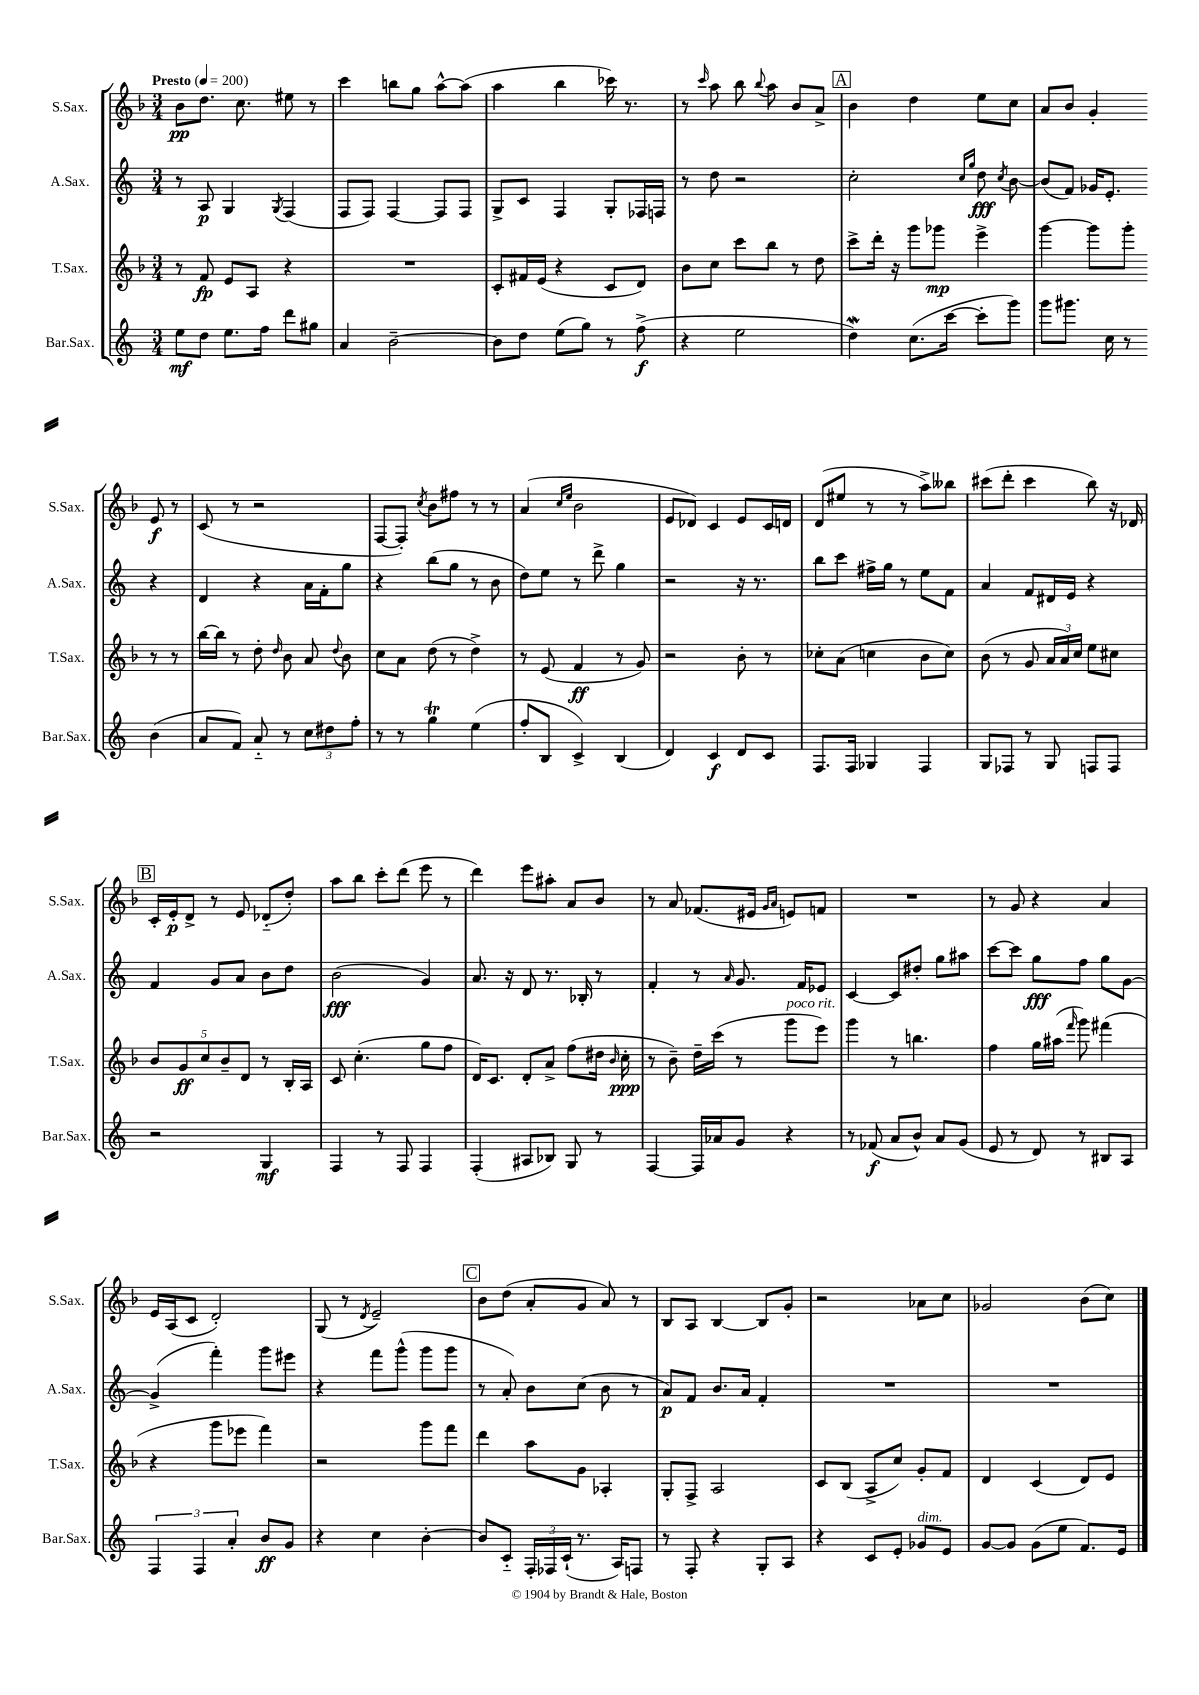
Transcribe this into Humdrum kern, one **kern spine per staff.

**kern	**kern	**kern	**kern
*staff4	*staff3	*staff2	*staff1
*clefG2	*clefG2	*clefG2	*clefG2
*k[]	*k[b-]	*k[]	*k[b-]
*M3/4	*M3/4	*M3/4	*M3/4
*MM200	*MM200	*MM200	*MM200
8ee	8r	8r	8b-
8dd	8f	8A	8.dd
8.ee	8e	4G	.
.	.	.	8.cc
.	8A	.	.
16ff	.	.	.
.	.	8qG	.
8ddd	4r	(4F	8ee#
8gg#	.	.	8r
=	=	=	=
4a	2.r	8F	4ccc
.	.	8F)	.
[2b~	.	[4F	8bb
.	.	.	8gg
.	.	8F]	[8aa^^
.	.	8F	(8aa]
=	=	=	=
8b]	8c'	8G^	4aa
8dd	16f#	8c	.
.	(16e	.	.
(8ee	4r	4F	4bb-
8gg)	.	.	.
8r	8c	8G'	16ccc-)
.	.	.	8.r
(8ff^	8d)	16F-	.
.	.	16F	.
=	=	=	=
4r	8b-	8r	8r
.	.	.	16qqccc
.	8cc	8dd	8aa
2ee	8ccc	2r	8bb-
.	.	.	8qqbb-
.	8bb-	.	8aa
.	8r	.	8b-
.	8dd	.	8a^
=	=	=	=
4dd)	8ccc^	2cc'	4b-
.	16ddd'	.	.
.	16r	.	.
(8.cc	8ggg	.	4dd
.	8ggg-	.	.
[16ccc	.	.	.
.	.	16qqcc	.
.	.	16qqgg	.
8ccc']	4eee^	8dd	8ee
.	.	8qcc	.
8ggg)	.	[8b	8cc
=	=	=	=
8ggg	[4ggg	(8b]	8a
8.ggg#	.	8f)	8b-
.	8ggg]	16g-	4g'
16cc	.	8.e'	.
8r	8ggg'	.	.
(4b	8r	4r	8e
.	8r	.	8r
=	=	=	=
8a	[16bb-	4d	(8c
.	16bb-]	.	.
8f)	8r	.	8r
8a'~	8dd'	4r	2r
.	16qqdd	.	.
8r	8b-	.	.
12cc	8a	16a	.
.	.	16f'	.
12dd#	.	.	.
.	8qqdd	.	.
.	8b-	8gg	.
12ff'	.	.	.
=	=	=	=
8r	8cc	4r	[8F
8r	8a	.	8F'])
.	.	.	8qcc
4gg	(8dd	(8bb	8b-
.	8r	8gg	8ff#
(4ee	4dd^)	8r	8r
.	.	8b	8r
=	=	=	=
8ff'	8r	8dd)	(4a
8B	(8e	8ee	.
.	.	.	16qqcc
.	.	.	16qqee
4c^)	4f	8r	2b-
.	.	8ddd^	.
(4B	8r	4gg	.
.	8g)	.	.
=	=	=	=
4d)	2r	2r	8e
.	.	.	8d-)
4c	.	.	4c
8d	8b-'	16r	8e
.	.	8.r	.
8c	8r	.	16c
.	.	.	16d
=	=	=	=
8.F	8cc-'	8bb	(8d
.	(8a	8ccc	8ee#
16F	.	.	.
4G-	4cc	16ff#^	8r
.	.	16gg	.
.	.	8r	8r
4F	8b-	8ee	8aa^)
.	8cc)	8f	8bb--
=	=	=	=
8G	(8b-	4a	(8ccc#
8F-	8r	.	8ddd'
8r	8g	8f	4ccc#
8G	24a	16d#	.
.	24a)	.	.
.	.	16e	.
.	24cc	.	.
8F	8ee	4r	8bb-)
8F	8cc#	.	16r
.	.	.	16d-
=	=	=	=
2r	10b-	4f	16c'
.	.	.	16e'
.	10g	.	.
.	.	.	8d^
.	10cc	.	.
.	.	8g	8r
.	10b-~	.	.
.	.	8a	8e
.	10d	.	.
4G	8r	8b	(8d-'~
.	16B-'	8dd	8dd')
.	16A	.	.
=	=	=	=
4F	8c	(2b	8aa
.	(4.cc'	.	8bb-
8r	.	.	8ccc'
8F	.	.	(8ddd
4F	8gg	4g)	8eee
.	8ff	.	8r
=	=	=	=
(4F'	16d)	8.a	4ddd)
.	8.c	.	.
.	.	16r	.
8A#	8d'	8d	8eee
8B-)	8a^	8.r	8aa#'
8G	(8ff	.	8a
.	.	16B-'	.
8r	16dd#	8r	8b-
.	16qqb-	.	.
.	16cc'	.	.
=	=	=	=
[4F	8r	4f'	8r
.	8b-~)	.	8a
16F]	16dd~	8r	(8.f-
16a-	(16ccc	.	.
.	.	16qqa	.
8g	8r	8.g	.
.	.	.	16e#
.	.	.	16qqg
.	.	.	16qqa
4r	8ggg	.	8e)
.	.	16f	.
.	8eee)	8e-	8f
=	=	=	=
8r	4ggg	[4c	2.r
(8f-	.	.	.
8a	8r	8c]	.
8b^^)	4.bb	8dd#'	.
8a	.	8gg	.
(8g	.	8aa#	.
=	=	=	=
8e	4ff	[8ccc	8r
8r	.	8ccc]	8g
8d)	16gg	8gg	4r
.	(16aa#	.	.
.	16qqfff	.	.
8r	8ggg)	8ff	.
8B#	(4fff#	8gg	4a
8A	.	[8g	.
=	=	=	=
6F	4r	(4g^]	16e
.	.	.	(16A
.	.	.	8c
6F	.	.	.
.	8ggg	4fff')	2d')
6a'	.	.	.
.	8eee-	.	.
8b	4fff)	8ggg	.
8g	.	8eee#	.
=	=	=	=
4r	2r	4r	(8G
.	.	.	8r
.	.	.	8qd
4cc	.	8fff	2e~)
.	.	(8ggg^^	.
[4b'	8ggg	8ggg	.
.	8fff	8ggg	.
=	=	=	=
8b]	4ddd	8r	8b-
8c'~	.	8a')	(8dd
24F'	8aa	8b	8a'
24F-	.	.	.
(24c`	.	.	.
8.r	8g	(8cc	8g
.	4A-'	8b	8a)
16A)	.	.	.
8F	.	8r	8r
=	=	=	=
8r	8G'	8a)	8B-
8F'	8F^	8f	8A
4r	2A	8.b	[4B-
.	.	16a	.
8G'	.	4f'	8B-]
8A	.	.	8g'
=	=	=	=
4r	8c	2.r	2r
.	(8B-	.	.
8c	8A^	.	.
8e'	8cc)	.	.
8g-	8g'	.	8a-
8e	8f	.	8cc
=	=	=	=
[8g	4d	2.r	2g-
8g]	.	.	.
(8g	(4c	.	.
8ee	.	.	.
8.f)	8d)	.	(8b-
.	8e	.	8cc)
16e	.	.	.
==	==	==	==
*-	*-	*-	*-
